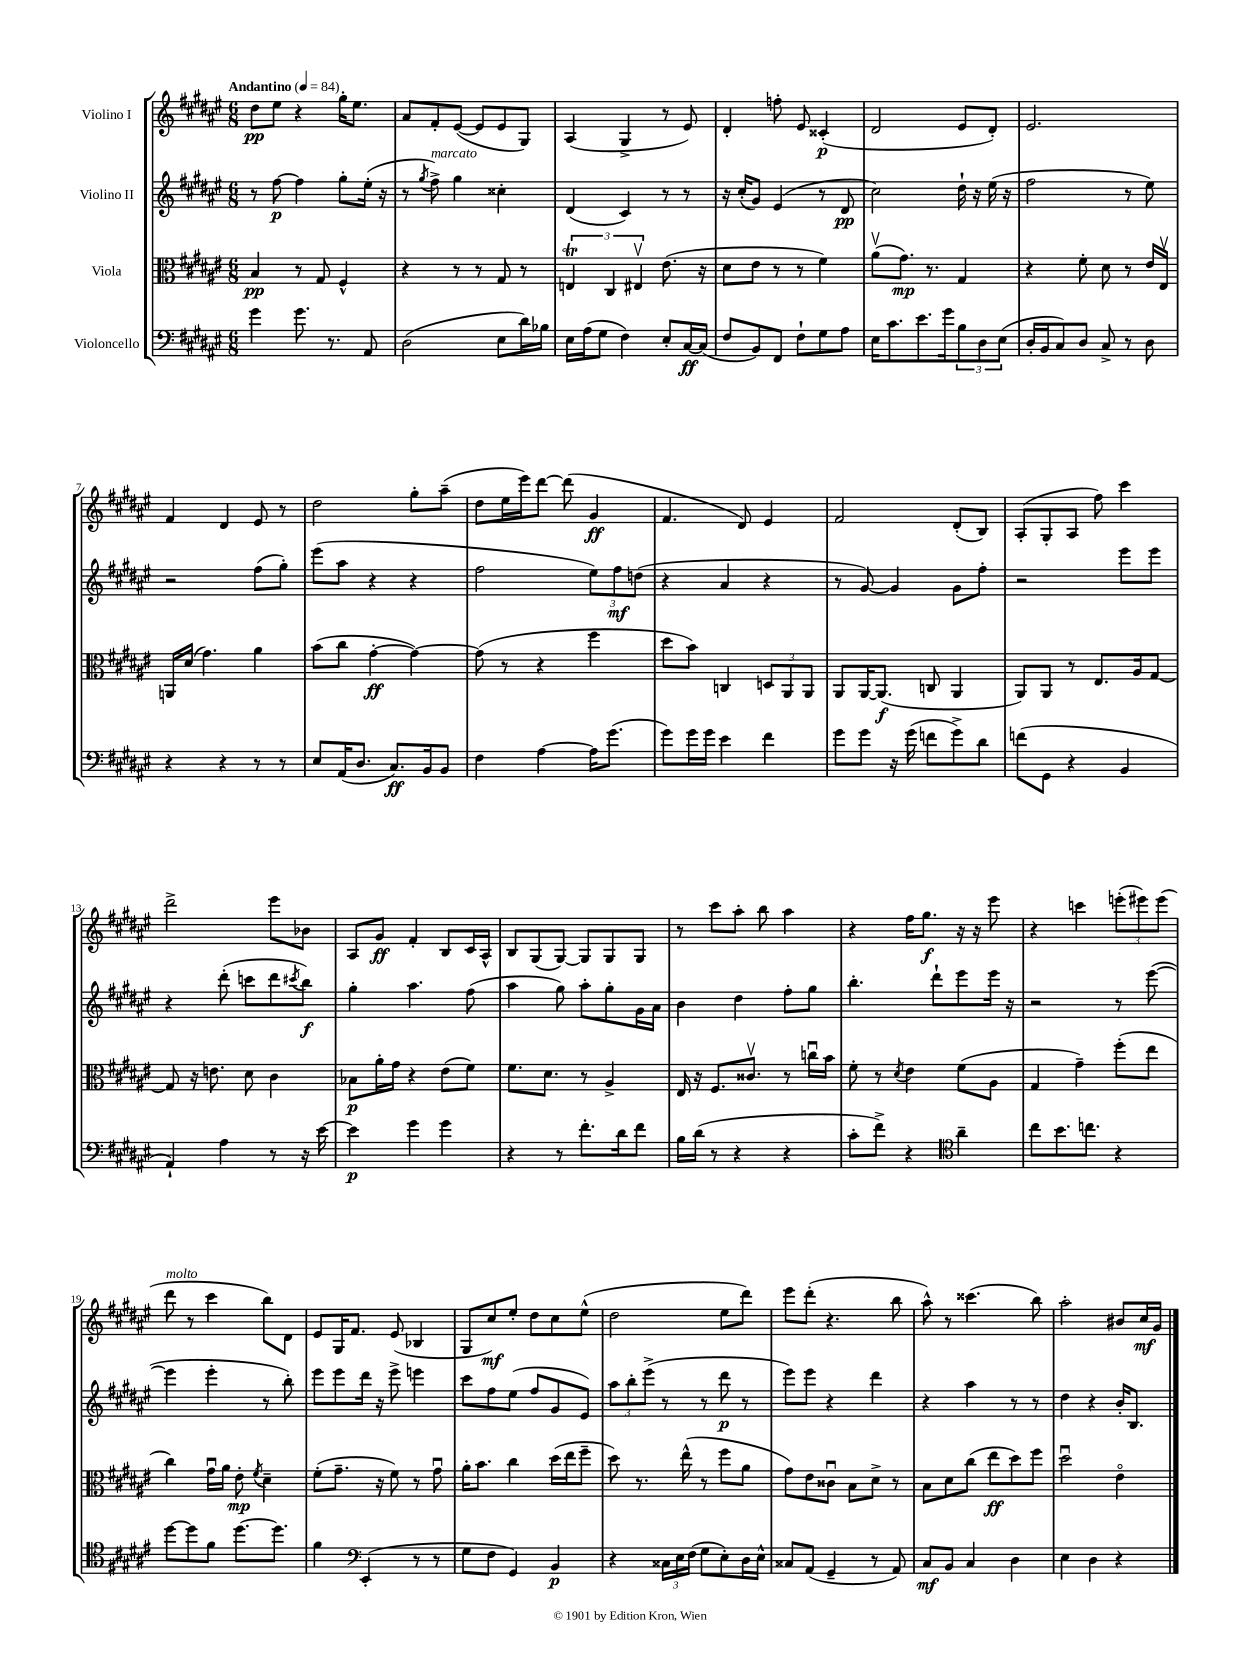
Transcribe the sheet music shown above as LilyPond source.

<<
\new StaffGroup <<
\new Staff = "s0" \with { instrumentName = "Violino I" } {
    \clef treble \key fis \major \numericTimeSignature \time 6/8 \tempo "Andantino" 4 = 84
    dis''8\pp eis''8 r4 gis''16-. eis''8. |
    ais'8 fis'8-. eis'8~( eis'8 eis'8 gis8) |
    ais4( gis4-> r8 eis'8) |
    dis'4-. f''8-. eis'8 cisis'4-.\p( |
    dis'2 eis'8 dis'8-.) |
    eis'2. |
    fis'4 dis'4 eis'8 r8 |
    dis''2 gis''8-. ais''8--( |
    dis''8 eis''16 eis'''16) dis'''8~ dis'''8( gis'4\ff |
    fis'4. dis'8) eis'4 |
    fis'2 dis'8-.( b8) |
    ais8-.( gis8-. ais8 fis''8) cis'''4 |
    dis'''2-> eis'''8 bes'8 |
    ais8 gis'8\ff fis'4-. b8 cis'16 ais16-^ |
    b8 gis8( gis8~) gis8 gis8 gis8 |
    r8 cis'''8 ais''8-. b''8 ais''4 |
    r4 fis''16 gis''8.\f r16 r16 eis'''8 |
    r4 c'''4 \tuplet 3/2 { e'''8-.( eis'''8) eis'''8( } |
    dis'''8^\markup { \italic "molto" } r8 cis'''4 b''8) dis'8 |
    eis'8 gis16 fis'8. eis'8( bes4 |
    gis8 cis''8\mf) eis''8-. dis''8 cis''8 eis''8-^( |
    dis''2 eis''8 dis'''8) |
    eis'''8 dis'''8-.( r4. b''8 |
    ais''8-^) r8 cisis'''4.( b''8) |
    ais''2-. bis'8 cis''16\mf gis'16 \bar "|." |
}
\new Staff = "s1" \with { instrumentName = "Violino II" } {
    \clef treble \key fis \major \numericTimeSignature \time 6/8
    r8 fis''8~\p fis''4 gis''8-. eis''16-.( r16 |
    r8 \acciaccatura { gis''8 } fis''8->^\markup { \italic "marcato" }) gis''4 cisis''4-. |
    dis'4( cis'4) r8 r8 |
    r16 cis''16-.( gis'8) eis'4( r8 dis'8\pp |
    cis''2) dis''16-! r16 eis''16( r16 |
    fis''2 r8 eis''8) |
    r2 fis''8( gis''8-.) |
    eis'''8( ais''8 r4 r4 |
    fis''2 \tuplet 3/2 { eis''8) fis''8\mf d''8( } |
    r4 ais'4 r4 |
    r8 gis'8~) gis'4 gis'8 fis''8-. |
    r2 eis'''8 eis'''8 |
    r4 dis'''8-.( c'''8 dis'''8 \acciaccatura { cis'''8 } b''8\f) |
    gis''4-. ais''4. fis''8( |
    ais''4 gis''8) ais''8-. gis''8-. gis'16 ais'16 |
    b'4 dis''4 fis''8-. gis''8 |
    b''4.-. dis'''8-! eis'''8 eis'''16 r16 |
    r2 r8 eis'''8~( |
    eis'''4 eis'''4-. r8 b''8-.) |
    eis'''8 eis'''8 dis'''16 r16 eis'''8-> e'''4 |
    cis'''8 fis''8 eis''8( fis''8 gis'8 eis'8) |
    \tuplet 3/2 { ais''8 b''8-. eis'''8->( } r8 r8 dis'''8\p r8 |
    eis'''8) eis'''8 r4 dis'''4 |
    r4 ais''4 r8 r8 |
    dis''4 r4 b'16-. b8. \bar "|." |
}
\new Staff = "s2" \with { instrumentName = "Viola" } {
    \clef alto \key fis \major \numericTimeSignature \time 6/8
    b4\pp r8 gis8 fis4-^ |
    r4 r8 r8 gis8 r8 |
    \tuplet 3/2 { e4\trill cis4 eis4\upbow } eis'8.( r16 |
    dis'8 eis'8 r8 r8 fis'4) |
    ais'8\upbow( gis'8.\mp) r8. gis4 |
    r4 fis'8-. dis'8 r8 eis'16 eis16\upbow |
    a,16 dis'16( gis'4.) ais'4 |
    b'8( cis''8 gis'4~-.\ff gis'4~) |
    gis'8( r8 r4 fis''4 |
    dis''8 b'8) c4 \tuplet 3/2 { d8 ais,8 ais,8 } |
    ais,8 ais,16~ ais,8.\f( c8 ais,4 |
    ais,8) ais,8 r8 eis8. ais16 gis8~ |
    gis8 r16 e'8. dis'8 cis'4 |
    bes8\p ais'16-. gis'16 r4 eis'8( fis'8) |
    fis'8. dis'8. r8 ais4-> |
    eis16 r16 fis8. cisis'8.\upbow r8 c''16\downbow b'16 |
    fis'8-. r8 \acciaccatura { dis'8 } eis'4 fis'8( ais8 |
    gis4 gis'4--) fis''8-.( eis''8 |
    cis''4) gis'16\downbow ais'16 eis'8-.\mp \acciaccatura { fis'8 } dis'4-- |
    fis'8-.( gis'8.-- r16 fis'8) r8 gis'8\downbow |
    ais'16-. b'8. cis''4 dis''16( eis''16 fis''8-- |
    dis''8) r8. eis''16-^( r8 fis''8 ais'8 |
    gis'8) eis'8 cisis'8\downbow b8 dis'8-> r8 |
    b8 dis'8 cis''8( eis''8\ff dis''8) fis''8 |
    dis''2\downbow eis'4\flageolet \bar "|." |
}
\new Staff = "s3" \with { instrumentName = "Violoncello" } {
    \clef bass \key fis \major \numericTimeSignature \time 6/8
    gis'4 gis'8. r8. ais,8 |
    dis2( eis8 dis'16) bes16 |
    eis16 ais16( gis8 fis4) eis8-. cis16~\ff cis16( |
    fis8 b,8) fis,8 fis8-! gis8 ais8 |
    eis16 cis'8. eis'8. gis'16 \tuplet 3/2 { b8 dis8 eis8( } |
    dis16-. b,16 cis8) dis8 cis8-> r8 dis8 |
    r4 r4 r8 r8 |
    eis8 ais,16( dis8. cis8.\ff) b,16 b,8 |
    fis4 ais4~ ais16 gis'8.( |
    gis'8) gis'16 gis'16 eis'4 fis'4 |
    gis'8 gis'8 r16 gis'16( f'8 gis'8->) dis'8 |
    f'8( gis,8 r4 b,4 |
    ais,4-!) ais4 r8 r16 eis'16~ |
    eis'4\p gis'4 gis'4 |
    r4 r8 fis'8.-. dis'16 fis'8 |
    b16 dis'16( r8 r4 r4 |
    cis'8-. fis'8->) r4 \clef tenor ais'4-- |
    cis''8 b'8. c''8. r4 |
    dis''8~ dis''8 fis'8 dis''8.~ dis''8. |
    fis'4 \clef bass eis,4-.( r8 r8 |
    gis8 fis8 gis,4) b,4\p |
    r4 \tuplet 3/2 { cisis16 eis16 fis16( } gis8 eis8-.) dis16 eis16-^ |
    cisis8 ais,8( gis,4-- r8 ais,8) |
    cis8\mf b,8 cis4 dis4 |
    eis4 dis4 r4 \bar "|." |
}
>>
>>
